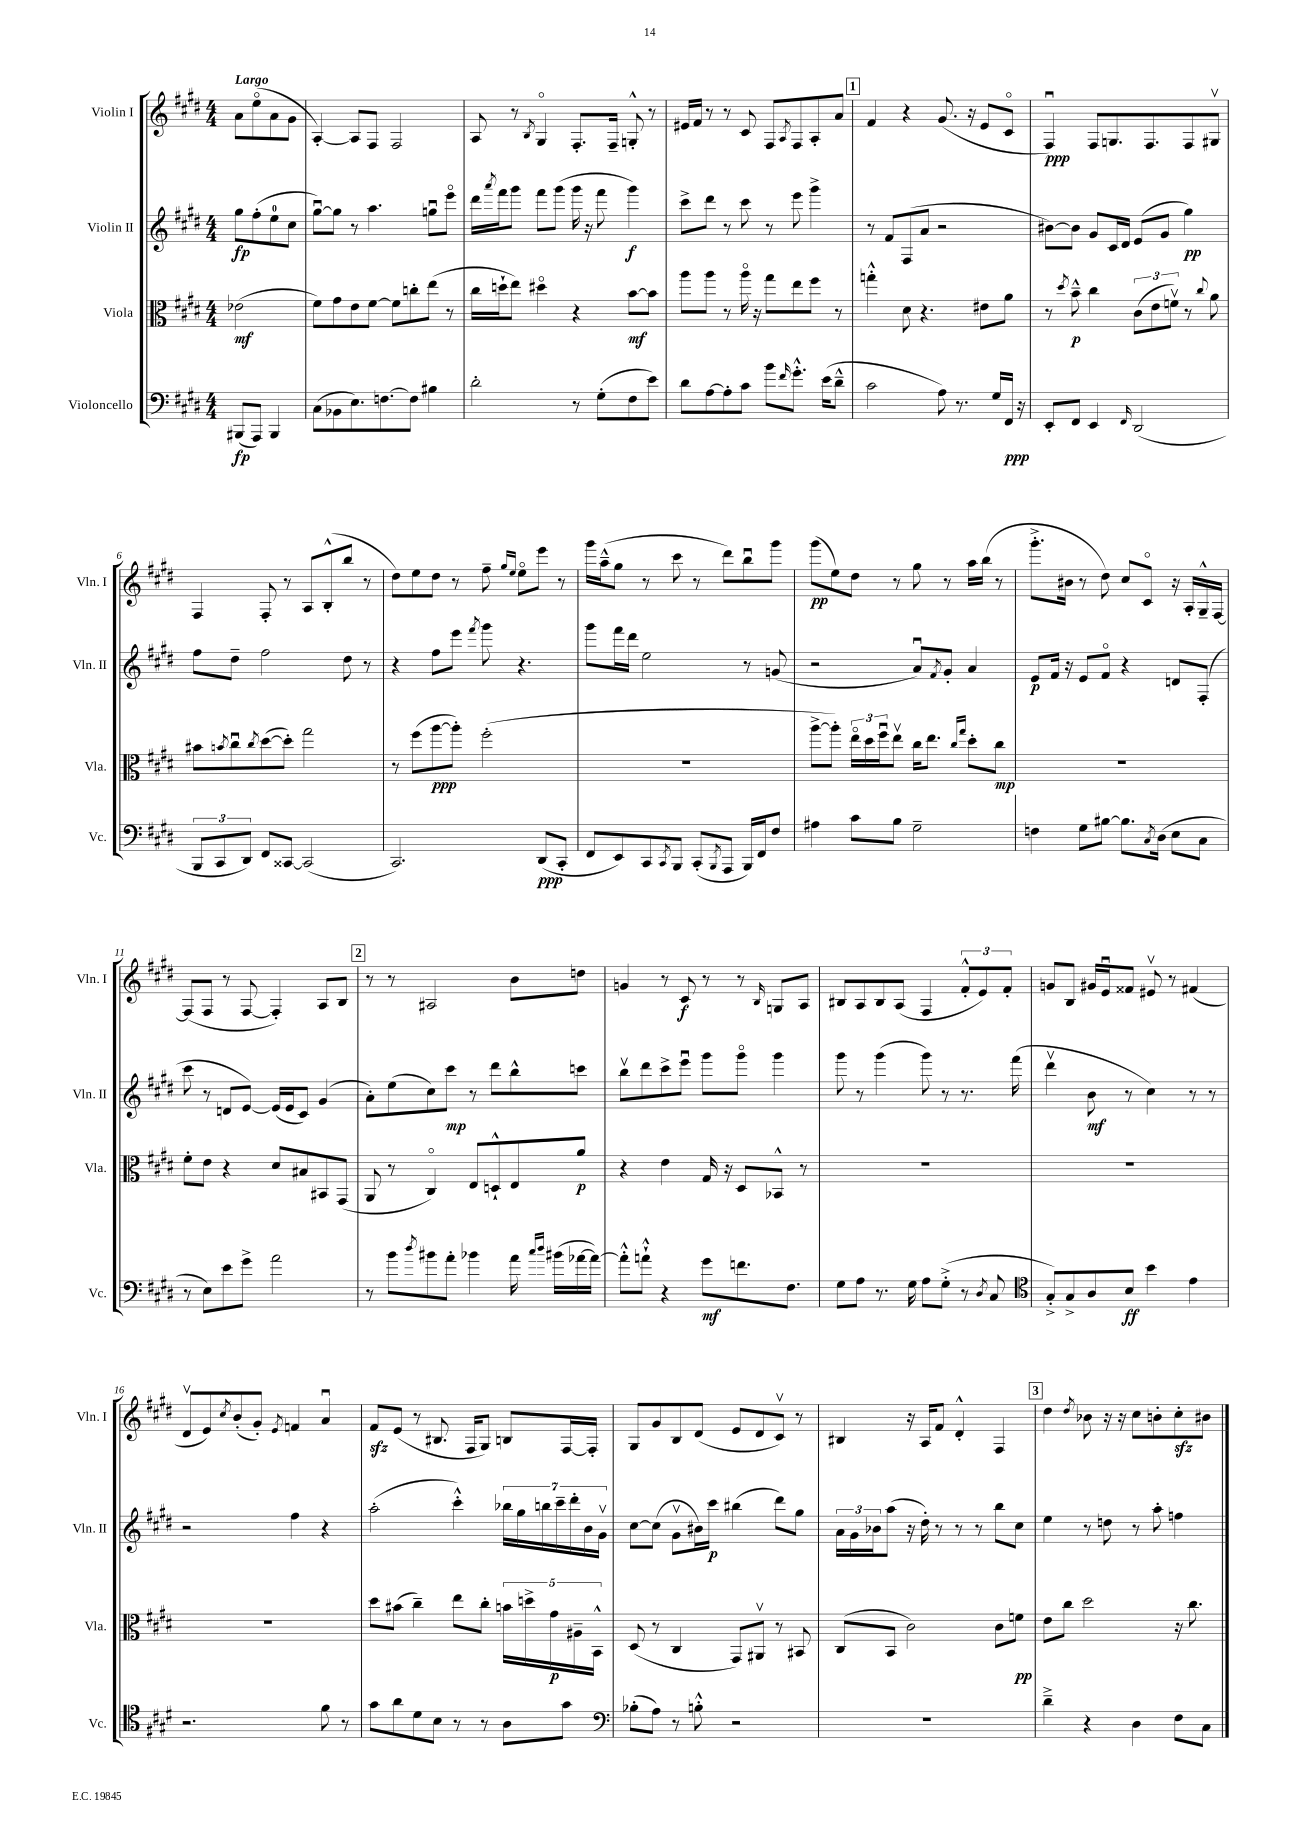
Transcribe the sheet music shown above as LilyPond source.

<<
\new StaffGroup <<
\new Staff = "s0" \with { instrumentName = "Violin I" shortInstrumentName = "Vln. I" } {
    \clef treble \key e \major \numericTimeSignature \time 4/4 \partial 2 \tempo "Largo"
    a'8 e''8\flageolet( a'8 gis'8 |
    a4~-.) a8 fis8 fis2 |
    a8 r8 \acciaccatura { b8 } gis4\flageolet fis8.-. fis16-- g8-.-^ r8 |
    eis'16 fis'16 r8 r8 cis'8 fis8 \acciaccatura { a8 } fis8 a8-. a'8 |
    \mark \markup { \box "1" } fis'4 r4 gis'8.( r16 e'8 cis'8\flageolet |
    fis4\downbow\ppp) fis8 g8. fis8. fis8 gis8\upbow |
    fis4 fis8-. r8 a8 b8-.-^( b''8 r8 |
    dis''8) e''8 dis''8 r8 fis''8-- \grace { gis''16 e''16 } e''8\flageolet e'''8 r8 |
    gis'''16 a''16---^( gis''8 r8 cis'''8 r8 dis'''8) b''8\downbow gis'''8 |
    gis'''8\pp( e''8) dis''8 r8 gis''8 r8 a''16 b''16( r8 |
    gis'''8.-.-> bis'16 r8 dis''8) cis''8 cis'8\flageolet r16 a16-. gis16---^ fis16~ |
    fis8( fis8 r8 fis8~ fis4-.) a8 b8 |
    \mark \markup { \box "2" } r8 r8 ais2 b'8 d''8 |
    g'4 r8 cis'8\f r8 r8 \grace { b16 } g8 a8 |
    bis8 a8 bis8 a8( fis4 \tuplet 3/2 { fis'8-.-^ e'8) fis'8-. } |
    g'8 b8 gis'16 e'16\downbow fisis'8 eis'8\upbow r8 fis'4( |
    dis'8\upbow e'8) \acciaccatura { cis''8 } b'8-.( gis'8-.) \acciaccatura { e'8 } f'4 a'4\downbow |
    fis'8\sfz e'8( r8 bis8. fis16 gis8) b8 fis16~ fis16-. |
    gis8 gis'8 b8 dis'8( e'8 dis'8 cis'8\upbow) r8 |
    bis4 r16 a16 fis'8 dis'4-.-^ fis4 |
    \mark \markup { \box "3" } dis''4 \acciaccatura { dis''8 } bes'8 r16 r16 cis''8 b'8-. cis''8-.\sfz bis'8 \bar "|." |
}
\new Staff = "s1" \with { instrumentName = "Violin II" shortInstrumentName = "Vln. II" } {
    \clef treble \key e \major \numericTimeSignature \time 4/4 \partial 2
    gis''8\fp fis''8-.( e''8-0 cis''8 |
    gis''8~\downbow) gis''8 r8 a''4. g''8\downbow e'''8\flageolet |
    dis'''16 \acciaccatura { a'''8 } fis'''16 gis'''8 fis'''8 gis'''8( gis'''16 r16 fis'''8 gis'''4\f) |
    cis'''8-> dis'''8 r8 cis'''8 r8 e'''8 gis'''4-> |
    \mark \markup { \box "1" } r8 fis'8 fis8( a'8 r2 |
    bis'8~) bis'8 gis'8 cis'16 dis'16 e'8( gis'8 gis''4\pp) |
    fis''8 dis''8-- fis''2 dis''8 r8 |
    r4 fis''8 e'''8 \acciaccatura { fis'''8 } gis'''8 r4. |
    gis'''8 fis'''16 dis'''16 e''2 r8 g'8( |
    r2 a'8\downbow) \acciaccatura { fis'8 } gis'8-. a'4 |
    e'8\p fis'16 r16 e'8 fis'8\flageolet r4 d'8 fis8-.( |
    cis'''8 r8 d'8 e'8~) e'16( e'16 cis'8) gis'4( |
    \mark \markup { \box "2" } a'8-.) e''8( cis''8) cis'''8\mp r8 dis'''8 b''8-^ c'''8 |
    b''8\upbow dis'''8 cis'''8-> e'''8\downbow gis'''8 gis'''8\flageolet gis'''4 |
    gis'''8 r8 gis'''4( gis'''8) r8 r8. fis'''16( |
    dis'''4\upbow b'8\mf r8 cis''4) r8 r8 |
    r2 fis''4 r4 |
    a''2-.( cis'''4-.-^) \tuplet 7/4 { bes''16 gis''16 b''16 cis'''16-- dis'''16-. b'16 gis'16\upbow } |
    cis''8~ cis''8( gis'8\upbow bis'16) cis'''16\p bis''4( dis'''8) gis''8 |
    \tuplet 3/2 { a'16 gis'16 bes'16 } a''8( r16 dis''16-.) r8 r8 r8 b''8 cis''8 |
    \mark \markup { \box "3" } e''4 r8 d''8 r8 a''8-. f''4 \bar "|." |
}
\new Staff = "s2" \with { instrumentName = "Viola" shortInstrumentName = "Vla." } {
    \clef alto \key e \major \numericTimeSignature \time 4/4 \partial 2
    ees'2\mf( |
    fis'8) gis'8 e'8 fis'8~ fis'8 c''8-. e''8( r8 |
    cis''16 d''16-! e''8) dis''4\flageolet r4 b'8~\mf b'8 |
    a''8 a''8 r8 a''16\flageolet r16 gis''8 e''8 fis''8 r8 |
    \mark \markup { \box "1" } g''4-.-^ dis'8 r4. eis'8 a'8 |
    r8 \acciaccatura { dis''8 } b'8---^\p cis''4 \tuplet 3/2 { cis'8( e'8 f'8\upbow) } r8 \appoggiatura { cis''8 } a'8 |
    bis'8 \acciaccatura { b'8 } cis''8\downbow \acciaccatura { cis''8 } dis''8~( dis''8-.) gis''2 |
    r8 fis''8( a''8~\ppp a''8-.) fis''2-.( |
    R1 |
    a''8~-> a''8-.) \tuplet 3/2 { e''16\flageolet dis''16 fis''16\downbow } e''8\upbow cis''16 e''8. \grace { cis''16 gis''16 } dis''8-. cis''8\mp |
    R1 |
    fis'8-. e'8 r4 dis'8 bis8 bis,8 gis,8( |
    \mark \markup { \box "2" } a,8 r8 cis4\flageolet) e8 d8-!-^ e8 a'8\p |
    r4 e'4 gis16 r16 dis8 bes,8-^ r8 |
    R1 |
    R1 |
    R1 |
    dis''8 bis'8( cis''4--) e''8 cis''8-. \tuplet 5/4 { b'16 d''16-> gis'16\p ais16-- b,16-^ } |
    dis8( r8 cis4 gis,8) ais,8\upbow r8 bis,8 |
    cis8( b,8 cis'2) cis'8 f'8\pp |
    \mark \markup { \box "3" } e'8 cis''8 dis''2 r16 cis''8. \bar "|." |
}
\new Staff = "s3" \with { instrumentName = "Violoncello" shortInstrumentName = "Vc." } {
    \clef bass \key e \major \numericTimeSignature \time 4/4 \partial 2
    bis,,8\fp( a,,8) bis,,4 |
    cis8( bes,8 e8.) f8.~ f8 bis4 |
    dis'2-. r8 gis8-.( fis8 e'8) |
    dis'8 a8~ a8-. cis'8 b'8 \grace { fis'16 } gis'8.-.-^ e'16( dis'8---^ |
    \mark \markup { \box "1" } cis'2 a8) r8. gis16 fis,16\ppp r16 |
    e,8-. fis,8 e,4 \grace { fis,16 } dis,2( |
    \tuplet 3/2 { b,,8 cis,8 dis,8) } fis,8 cisis,8~ cisis,2( |
    cis,2.) dis,8\ppp( cis,8-. |
    fis,8 e,8) cis,8 \acciaccatura { cis,8 } b,,8 cis,8-.( \acciaccatura { b,,8 } a,,8 b,,16) fis,16 fis8 |
    ais4 cis'8 b8 gis2-- |
    f4 gis8 bis8~ bis8. \acciaccatura { cis8 } dis16( e8 cis8 |
    r8 e8) e'8 gis'8-> a'2 |
    \mark \markup { \box "2" } r8 b'8 \acciaccatura { dis''8 } bis'8 a'8-. bes'4 a'16 \grace { cis''16 dis''16 } bis'16( aes'16~ aes'16~) |
    aes'8-.-^ a'8-!-^ r4 gis'8\mf f'8. fis8. |
    gis8 a8 r8. gis16 a8 gis8-.->( r8 \acciaccatura { dis8 } cis8 |
    \clef tenor gis8-.->) gis8-> a8 b8\ff b'4 e'4 |
    r2. fis'8 r8 |
    gis'8 a'8 dis'8 b8 r8 r8 a8 gis'8 |
    \clef bass bes8-.( a8) r8 b8-.-^ r2 |
    R1 |
    \mark \markup { \box "3" } dis'4---> r4 dis4 fis8 cis8 \bar "|." |
}
>>
>>
